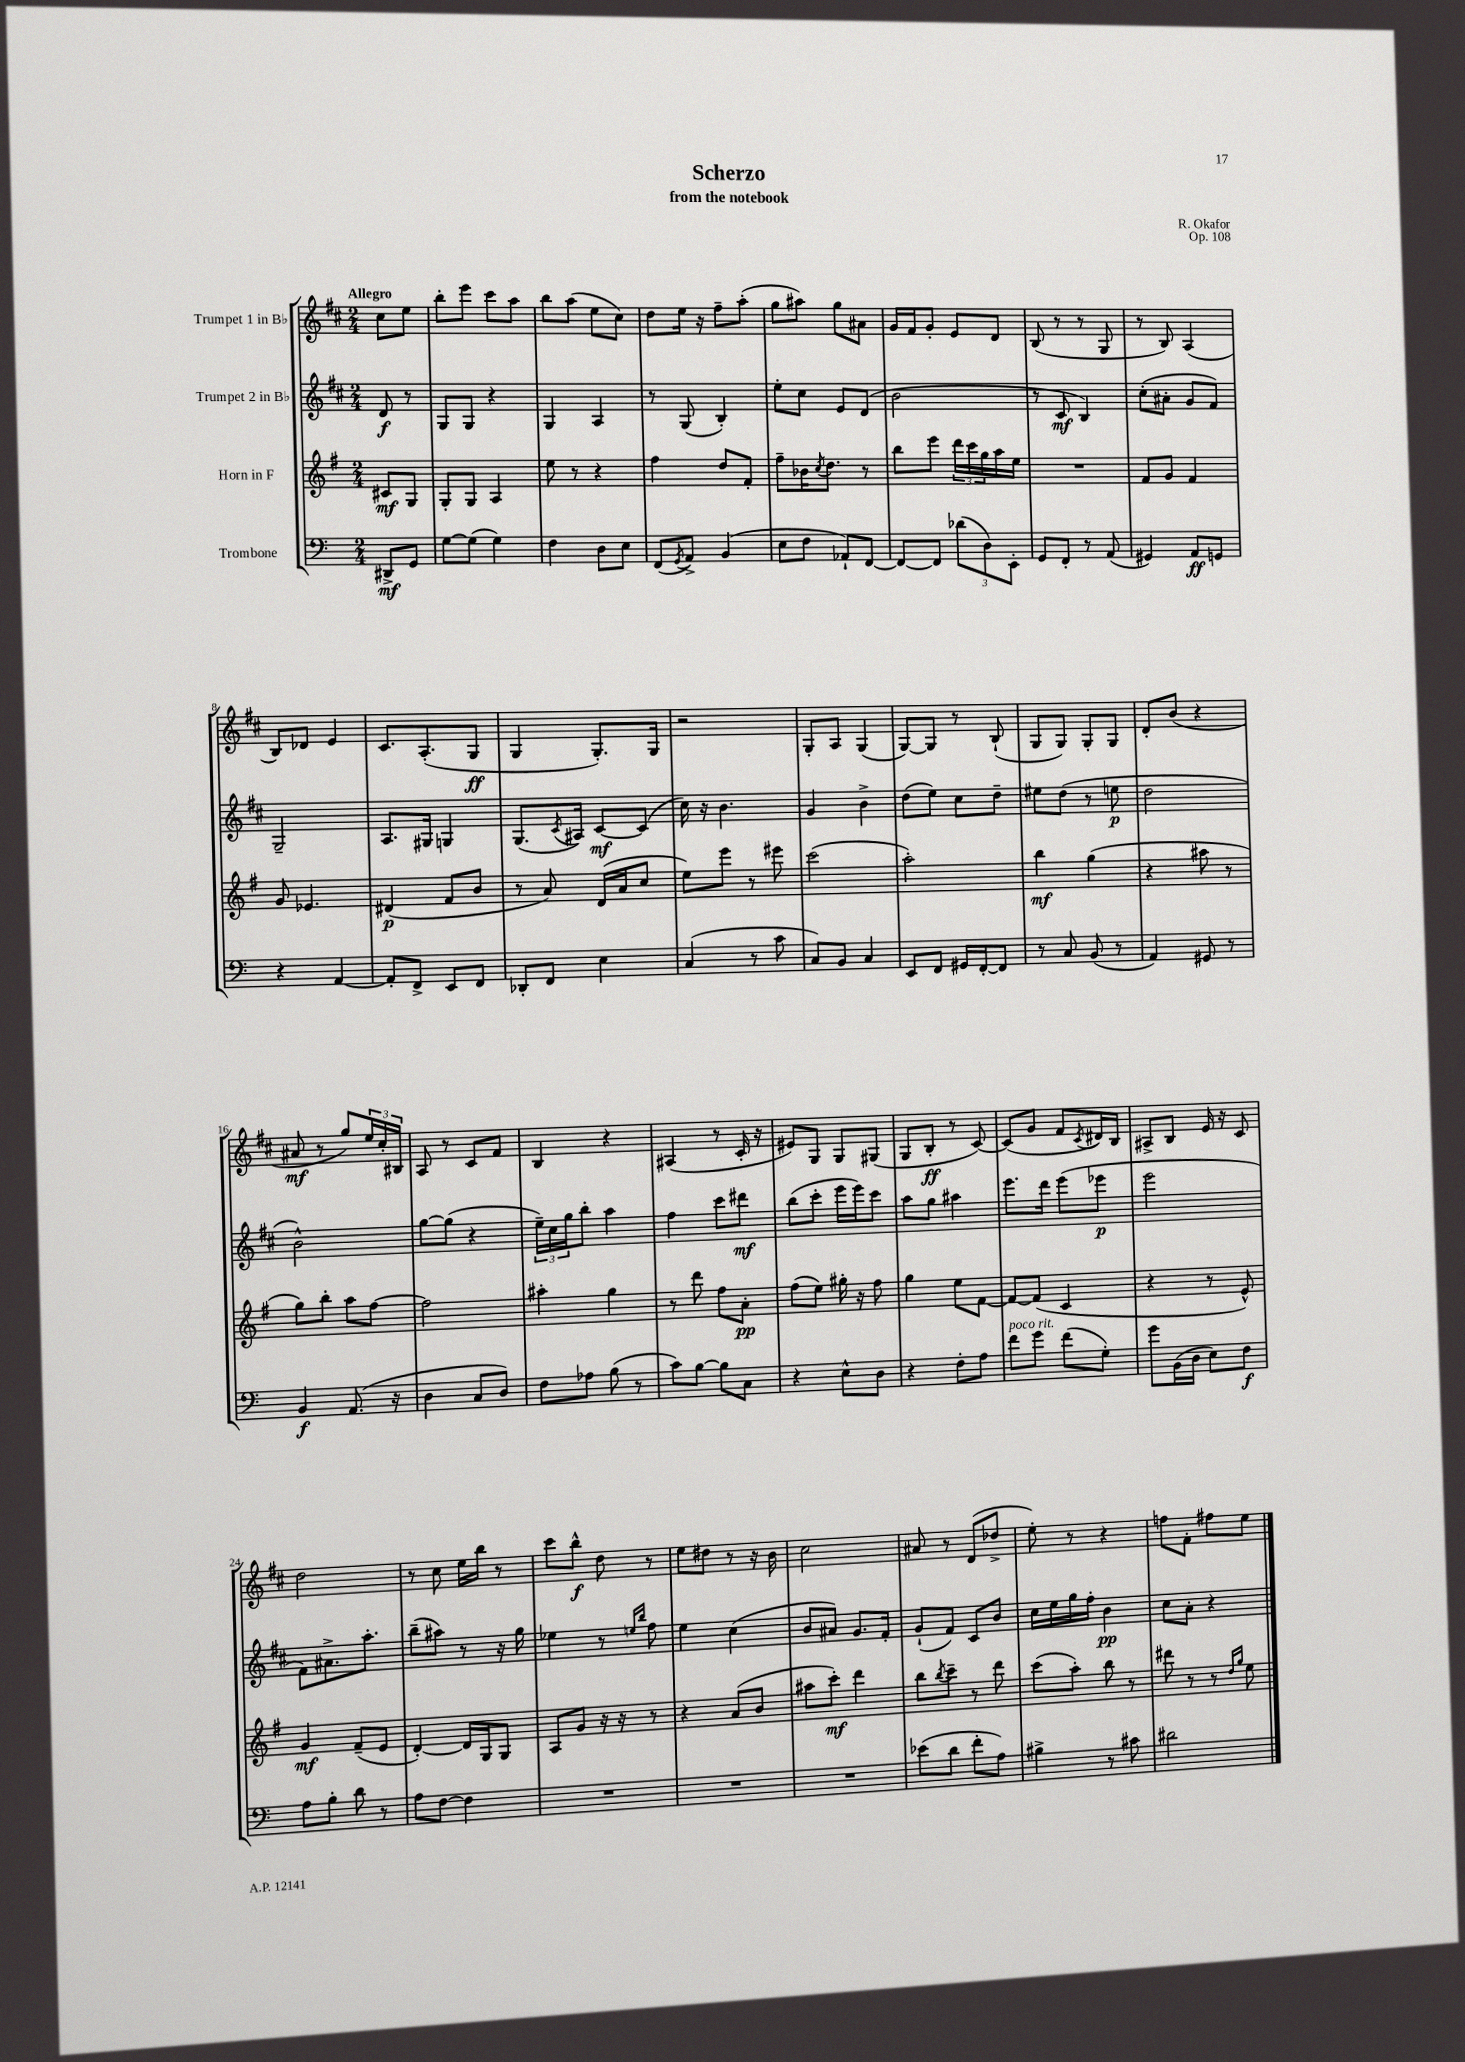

**kern	**kern	**kern	**kern
*staff4	*staff3	*staff2	*staff1
*clefF4	*clefG2	*clefG2	*clefG2
*k[]	*k[f#]	*k[f#c#]	*k[f#c#]
*M2/4	*M2/4	*M2/4	*M2/4
8DD#^	8c#	8d	8cc#
8GG	8G	8r	8ee
=	=	=	=
[8G	8G'	8G	8bb'
(8G]	8G	8G	8eee
4G)	4A	4r	8ccc#
.	.	.	8aa
=	=	=	=
4F	8ee	4G	8bb
.	8r	.	(8aa
8D	4r	4A	8ee
8E	.	.	8cc#)
=	=	=	=
(8FF	4ff#	8r	8dd
8qGG	.	.	.
8AA^)	.	(8G	16ee
.	.	.	16r
(4BB	8dd	4B')	8ff#~
.	8f#'	.	(8aa'
=	=	=	=
8E	8ff#~	8ee'	8gg
8F	16b-	8cc#	8aa#)
.	8qcc	.	.
.	8.dd	.	.
8AA-`)	.	8e	8gg
[8FF	8r	(8d	8a#
=	=	=	=
8FF_	8bb	2b	16g
.	.	.	16f#
8FF]	8eee	.	8g'
(12d-	24ddd	.	8e
.	24ccc	.	.
12D)	24gg	.	.
.	16aa	.	8d
12EE'	.	.	.
.	16ee	.	.
=	=	=	=
8GG	2r	8r	(8B
8FF'	.	8c#	8r
8r	.	4B)	8r
(8AA	.	.	8G
=	=	=	=
4GG#)	8f#	(8cc#'	8r
.	8g	8a#'	8B)
8AA	4f#	8g	(4A
8GG	.	8f#)	.
=	=	=	=
4r	8g	2G~	8B)
.	4.e-	.	8d-
[4AA	.	.	4e
=	=	=	=
8AA']	(4d#	8.A	8.c#
8FF^	.	.	.
.	.	16G#	(8.A'
8EE	8f#	4G	.
8FF	8b	.	8G
=	=	=	=
8DD-'	8r	(8.G	4G
8FF	8a)	.	.
.	.	8qc#	.
.	.	16A#)	.
4E	(16d	[8c#	8.G')
.	16a	.	.
.	8cc	(8c#]	.
.	.	.	16G
=	=	=	=
(4C	8ee)	16cc#)	2r
.	.	16r	.
.	8eee	4.b	.
8r	8r	.	.
8c	8eee#	.	.
=	=	=	=
8C)	(2ccc	4g	8G'
8BB	.	.	8A
4C	.	4b^	(4G
=	=	=	=
8EE	2aa')	(8dd	[8G)
8FF	.	8ee)	8G]
16GG#	.	8cc#	8r
[16FF'	.	.	.
8FF]	.	8dd~	(8B`
=	=	=	=
8r	4bb	8ee#	8G
8C	.	(8dd	8G)
(8BB	(4gg	8r	8G'
8r	.	8ee	8G
=	=	=	=
4AA)	4r	2dd	8d'
.	.	.	(8b
8GG#	8aa#	.	4r
8r	8r	.	.
=	=	=	=
4BB	8gg)	2b^^)	8a#
.	8bb'	.	8r
(8.AA	8aa	.	8gg)
.	[8ff#	.	24ee
.	.	.	24cc#'
16r	.	.	.
.	.	.	24B#
=	=	=	=
4D	2ff#]	[8gg	8A
.	.	(8gg]	8r
8C	.	4r	8c#
8D)	.	.	8f#
=	=	=	=
8F	4aa#'	24ee~)	4B
.	.	24cc#	.
.	.	24gg	.
8A-	.	8bb'	.
(8B	4gg	4aa	4r
8r	.	.	.
=	=	=	=
8c)	8r	4ff#	(4A#
[8B	8ddd	.	.
8B]	8ff#	8ccc#	8r
8C	8a'	8ddd#	16c#'
.	.	.	16r
=	=	=	=
4r	(8ff#	(8bb	8e#)
.	8ee)	8ccc#'	8G
8E^^	16gg#'	16eee	8G
.	16r	16eee)	.
8D	8ff#	8ccc#	(8G#
=	=	=	=
4r	4gg	8aa	8G
.	.	8gg	8B'
8F'	8ee	4aa#	8r
8A	[8f#	.	[8c#)
=	=	=	=
8f	8f#_	8.eee	(8c#]
8g	(8f#]	.	8g
.	.	16ddd	.
(8f	4c	(8eee	8f#
.	.	.	8qc#
8G')	.	8eee-	16d#)
.	.	.	16B
=	=	=	=
8g	4r	2eee	8A#^
(16BB	.	.	8B
16D	.	.	.
8E)	8r	.	16e
.	.	.	16r
8F	8e^^)	.	8c#
=	=	=	=
8A	4g	8f#)	2dd
8B'	.	8.a#^	.
8d	(8f#~	.	.
.	.	8.aa'	.
8r	8e	.	.
=	=	=	=
8A	[4d')	(8bb~	8r
[8F	.	8aa#)	8cc#
4F]	16d]	8r	16ee
.	16G	.	16bb
.	8G	16r	8r
.	.	16gg	.
=	=	=	=
2r	8A	4ee-	8ccc#
.	8g	.	8bb^^
.	16r	8r	8dd
.	16r	.	.
.	.	16qqee	.
.	.	16qqbb	.
.	8r	8ff#	8r
=	=	=	=
2r	4r	4ee	8ee
.	.	.	8dd#
.	(8a	(4cc#	8r
.	8b	.	16r
.	.	.	16b
=	=	=	=
2r	8aa#	8b	2cc#
.	8ccc')	8a#)	.
.	4ddd	8.g	.
.	.	16f#'	.
=	=	=	=
(8e-	8bb	(8g`	8a#
.	8qbb	.	.
8d	8ccc~	8f#)	8r
8f'	8r	8c#	(8d
8A)	8ddd	8b	8dd-^
=	=	=	=
4B#^	(8ccc	16cc#	8ee')
.	.	16ee	.
.	8aa')	16gg	8r
.	.	16ff#'	.
8r	8bb	4b	4r
8c#	8r	.	.
=	=	=	=
2d#	8ddd#	8cc#	8ff
.	8r	8a'	8f#'
.	8r	4r	8ff#
.	16qqdd	.	.
.	16qqgg	.	.
.	8ee	.	8ee
==	==	==	==
*-	*-	*-	*-
